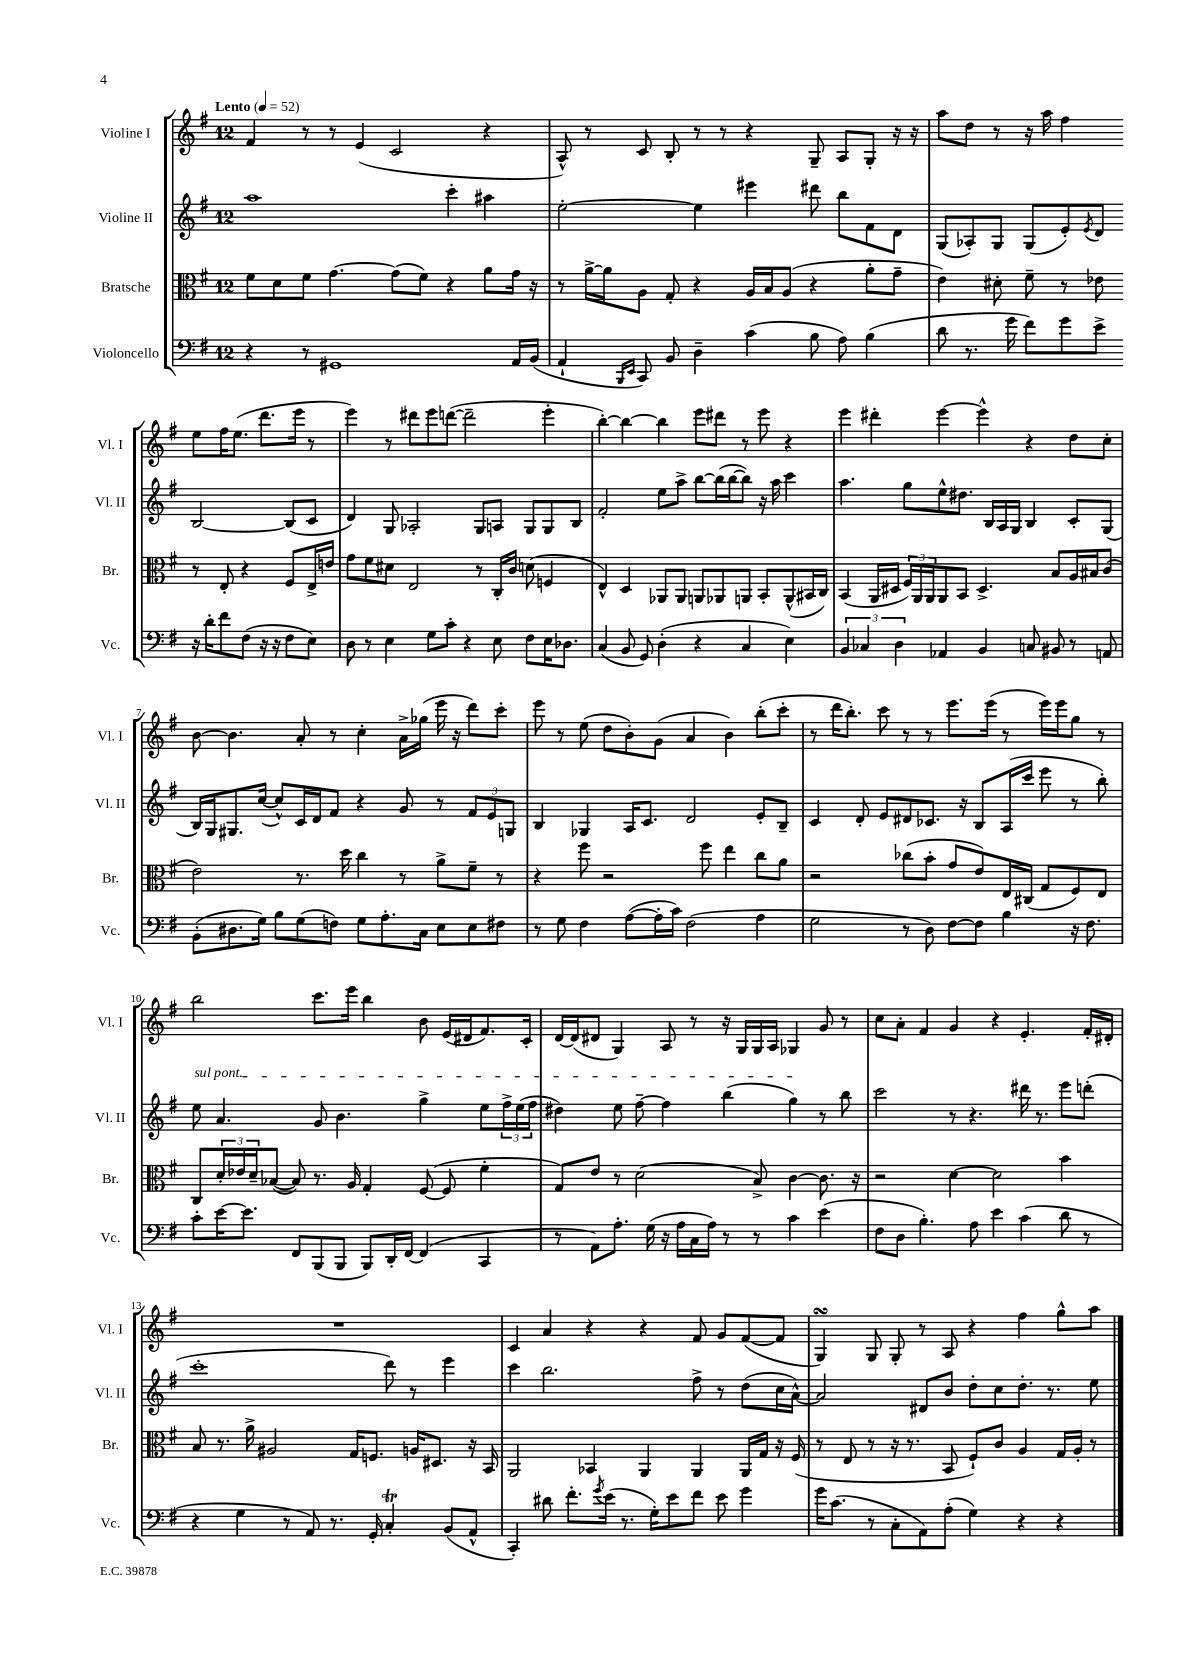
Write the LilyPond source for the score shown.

<<
\new StaffGroup <<
\new Staff = "s0" \with { instrumentName = "Violine I" shortInstrumentName = "Vl. I" } {
    \clef treble \key g \major \once \override Staff.TimeSignature.style = #'single-digit \time 12/8 \tempo "Lento" 4 = 52
    fis'4 r8 r8 e'4( c'2 r4 |
    a8-^) r8 c'8 b8-. r8 r8 r4 g8-- a8 g8-. r16 r16 |
    a''8 d''8 r8 r16 a''16 fis''4 e''8 fis''16 e''8.( d'''8. e'''16 r8 |
    e'''4) r8 dis'''8 e'''8 d'''8~( d'''2-- e'''4-. |
    b''4~-.) b''4~ b''4 e'''8 dis'''8 r8 e'''8 r4 |
    e'''4 dis'''4-. e'''4~ e'''4-^ r4 d''8 c''8-. |
    b'8~ b'4. a'8-. r8 c''4-. a'16-> ges''16( e'''16 r16 d'''8) c'''8-. |
    e'''8 r8 e''8( d''8 b'8-.) g'8( a'4 b'4) b''8-.( c'''8-. |
    r8 d'''16 b''8.-.) c'''8 r8 r8 e'''8. e'''16( r8 e'''16) e'''16 g''8 r8 |
    b''2 c'''8. e'''16 b''4 b'8 e'16( dis'16 fis'8.) c'16-. |
    d'16~ d'16( dis'8 g4) a8 r8 r16 g16 g16 a16 ges4 g'8 r8 |
    c''8 a'8-. fis'4 g'4 r4 e'4.-. fis'16-. dis'16-. |
    R1. |
    c'4 a'4 r4 r4 fis'8 g'8 fis'8~( fis'8 |
    g4\turn) g8 g8-. r8 a8 r4 fis''4 g''8-^ a''8 \bar "|." |
}
\new Staff = "s1" \with { instrumentName = "Violine II" shortInstrumentName = "Vl. II" } {
    \clef treble \key g \major \once \override Staff.TimeSignature.style = #'single-digit \time 12/8
    a''1 c'''4-. ais''4 |
    e''2~-. e''4 eis'''4 dis'''8 b''8 fis'8 d'8 |
    g8( aes8-.) g8 g8( e'8-.) \acciaccatura { e'8 } d'8 b2~ b8( c'8 |
    d'4) g8 aes2-. g8 a8 g8 g8 b8 |
    fis'2-. e''8 a''8-> b''8~ b''16( b''16~ b''8) r16 a''16 c'''4 |
    a''4. g''8 e''8-^ dis''8. b16 a16 g16 b4 c'8-. g8( |
    b16) g16 gis8. c''16~( c''8-^) c'16 d'16 fis'8 r4 g'8 r8 \tuplet 3/2 { fis'8 e'8 g8 } |
    b4 ges4 a16 c'8. d'2 e'8-. b8-- |
    c'4 d'8-. e'8 dis'8 ces'8. r16 b8 a16( c'''16 e'''8 r8 b''8-.) |
    \once \override TextSpanner.bound-details.left.text = \markup { \italic "sul pont." } e''8\startTextSpan a'4. g'8 b'4. g''4-> e''8 \tuplet 3/2 { fis''16-> e''16( fis''16 } |
    dis''4) e''8 fis''8~-- fis''4 b''4( g''4\stopTextSpan) r8 b''8 |
    c'''2 r8 r4. dis'''16 r8. e'''8 d'''8-.( |
    c'''1-. d'''8) r8 e'''4 |
    c'''4 b''2. fis''8-> r8 d''8( c''16 a'16~-^) |
    a'2 dis'8 b'8 d''8-. c''8 d''8.-. r8. e''8 \bar "|." |
}
\new Staff = "s2" \with { instrumentName = "Bratsche" shortInstrumentName = "Br." } {
    \clef alto \key g \major \once \override Staff.TimeSignature.style = #'single-digit \time 12/8
    fis'8 d'8 fis'8 g'4.~ g'8( fis'8) r4 a'8 g'16 r16 |
    r8 a'16~-> a'16 a8 g8-. r4 a16 b16 a8( r4 a'8-. g'8-- |
    e'4) dis'8-. fis'8-- r8 ees'8 r8 e8-. r4 fis8 e16-> e'16 |
    g'8 fis'8 dis'8 e2 r8 c16-. c'16 d'8( f4 |
    e4-^) d4 aes,8 aes,8 a,8 aes,8 a,8 b,8-. a,8-^( bis,16 c16) |
    b,4( a,16 dis16 \tuplet 3/2 { fis16) a,16 a,16 } a,8 b,8 dis4.-> b8 a16 bis16 c'8( |
    e'2) r8. d''16 c''4 r8 a'8-> fis'8-- r8 |
    r4 fis''8 r2 fis''8 e''4 c''8 a'8 |
    r2 ces''8( b'8-. g'8 e'8) e16 cis16( g8 fis8) e8 |
    c8 \tuplet 3/2 { d'16-. ees'16 d'16-- } bes8~( bes8) r8. a16 g4-. fis8~( fis8 fis'4-. |
    g8) e'8 r8 d'2( b8->) c'4~ c'8. r16 |
    r2 d'4~ d'2 b'4 |
    b8 r8. a'16-> ais2 g16 f8. a16 dis8. r16 b,16 |
    a,2 bes,4 a,4 a,4 a,16 g16 r16 fis16( |
    r8 e8 r8 r16 r8. b,8 fis8-!) c'8 a4 g16 a16-. r8 \bar "|." |
}
\new Staff = "s3" \with { instrumentName = "Violoncello" shortInstrumentName = "Vc." } {
    \clef bass \key g \major \once \override Staff.TimeSignature.style = #'single-digit \time 12/8
    r4 r8 gis,1 a,16 b,16( |
    a,4-! \grace { b,,16 e,16 } c,8) b,8 d4-- c'4( b8 a8) b4( |
    d'8 r8. g'16 fis'8) g'8 e'8-> r16 d'16-. fis'8 fis8( r16 r16 fis8 e8) |
    d8 r8 e4 g8 c'8-. r4 e8 fis8 e16 des8. |
    c4( b,8 g,8) d4-.( r4 c4 e4) |
    \tuplet 3/2 { b,4 ces4 d4 } aes,4 b,4 c8 bis,8 r8 a,8 |
    b,8-.( dis8. g16) b8 g8( f8) g8 a8.-. c16 e8 e8 fis8 |
    r8 g8 fis4 a8~( a16-. c'16) fis2( a4 |
    g2 r8 d8) fis8~ fis8 b4 r16 fis8. |
    c'8-. e'16~ e'8. fis,8 b,,8( b,,8 b,,8) d,16-. fis,16~ fis,4( c,4 |
    r8 a,8) a8.-. g16( r16 a16 c16 a16) r8 r8 c'4 e'4( |
    fis8 d8 b4.-.) a8 e'4 c'4( d'8 r8 |
    r4 g4 r8 a,8) r8. g,16-. c4-.\trill b,8( a,8-^ |
    c,4-.) dis'8 fis'8.-. \acciaccatura { g'8 } e'16( r8. g16-.) e'8 fis'8 e'8 g'4 |
    g'16 c'8.( r8 c8-. a,8) a8-.( g4) r4 r4 \bar "|." |
}
>>
>>
